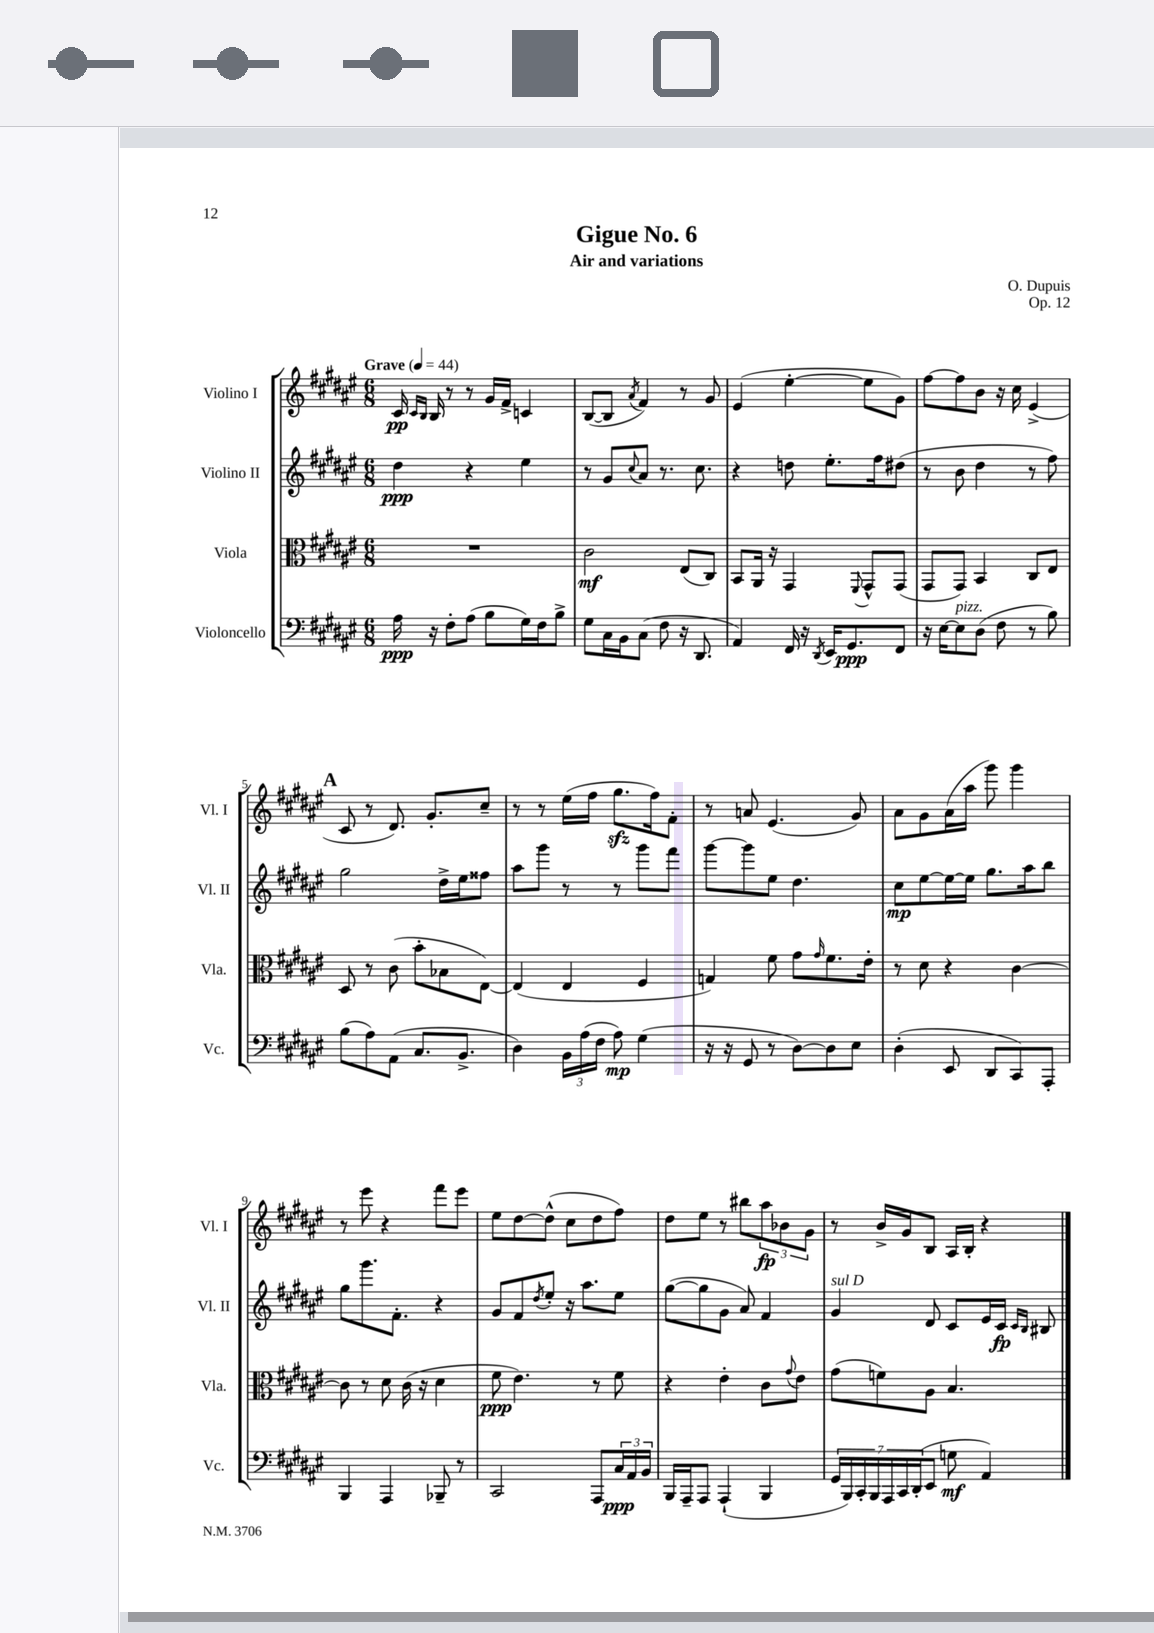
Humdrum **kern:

**kern	**kern	**kern	**kern
*staff4	*staff3	*staff2	*staff1
*clefF4	*clefC3	*clefG2	*clefG2
*k[f#c#g#d#a#e#]	*k[f#c#g#d#a#e#]	*k[f#c#g#d#a#e#]	*k[f#c#g#d#a#e#]
*M6/8	*M6/8	*M6/8	*M6/8
*MM44	*MM44	*MM44	*MM44
16A#	2.r	4dd#	16c#
.	.	.	16qqc#
.	.	.	16qqB
16r	.	.	16B
8F#'	.	.	8r
(8A#	.	4r	8r
8B	.	.	16g#
.	.	.	16f#^
16G#)	.	4ee#	4c
16F#	.	.	.
8B^	.	.	.
=	=	=	=
8G#	2c#	8r	([8B
16C#	.	8g#	8B]
16BB	.	.	.
.	.	8qqcc#	8qa#
(8C#	.	8a#	4f#)
8F#	.	8.r	.
16r	(8E#	.	8r
8.DD#	.	8.cc#	.
.	8C#)	.	8g#
=	=	=	=
4AA#)	8BB	4r	(4e#
.	16AA#	.	.
.	16r	.	.
16FF#	4GG#	8dd	[4ee#'
16r	.	.	.
8qDD#	.	.	.
16EE#	.	8.ee#'	.
8.GG#	.	.	.
.	8qqFF#	.	.
.	8GG#^^	.	8ee#]
.	.	16ff#	.
8FF#	(8GG#	(8dd#	8g#)
=	=	=	=
16r	8GG#	8r	[8ff#
[16E#	.	.	.
8E#]	8GG#)	8b	8ff#]
(8D#	4BB	4dd#	8b
8F#	.	.	16r
.	.	.	16cc#
8r	8C#	8r	(4e#^
8B)	8E#	8ff#)	.
=	=	=	=
(8B	8D#	2gg#	8c#
8A#)	8r	.	8r
(8AA#	(8c#	.	8.d#)
8.C#	8b'	.	.
.	.	.	8.g#'
.	8B-	16dd#^	.
8.BB^	.	16ee#	.
.	[8E#)	8ff##	8cc#~
=	=	=	=
4D#)	(4E#]	8aa#	8r
.	.	8ggg#	8r
24BB	4E#	8r	(16ee#
(24A#	.	.	.
.	.	.	16ff#
24F#	.	.	.
8A#)	.	8r	8.gg#
(4G#	4F#	8ggg#	.
.	.	.	16ff#)
.	.	8fff#	8f#'
=	=	=	=
16r	4G)	[8ggg#	8r
16r	.	.	.
8GG#	.	8ggg#]	8a
8r	8f#	8ee#	(4.e#
[8D#)	8g#	4.dd#	.
.	16qqg#	.	.
8D#]	8.f#	.	.
8E#	.	.	8g#)
.	16e#'	.	.
=	=	=	=
(4D#'	8r	8cc#	8a#
.	8d#	[8ee#	8g#
8EE#	4r	16ee#_	(16a#
.	.	16ee#]	16aa#
8DD#	.	8.gg#	8ggg#)
8CC#)	[4c#	.	4ggg#
.	.	16aa#	.
8AAA#'	.	8bb	.
=	=	=	=
4BBB	8c#]	8gg#	8r
.	8r	8.ggg#	8eee#
4AAA#	8d#	.	4r
.	.	8.f#'	.
.	(16c#	.	.
.	16r	.	.
8BBB-~	4d#	4r	8fff#
8r	.	.	8eee#
=	=	=	=
2CC#	8f#	8g#	8ee#
.	4.e#)	8f#	[8dd#
.	.	8qdd#	.
.	.	8ee#'	(8dd#^^]
.	.	16r	8cc#
.	.	8.aa#	.
8AAA#	8r	.	8dd#
24C#	8f#	8ee#	8ff#)
24AA#	.	.	.
24BB	.	.	.
=	=	=	=
16BBB	4r	([8gg#	8dd#
16AAA#~	.	.	.
8AAA#	.	8gg#]	8ee#
(4AAA#`	4e#'	8g#	8r
.	.	8a#)	8bb#
4BBB	8c#	4f#	12aa#
.	.	.	12b-
.	8qqg#	.	.
.	8e#	.	.
.	.	.	12g#
=	=	=	=
28GG#	(8g#	4g#	8r
28BBB)	.	.	.
28CC#'	.	.	.
28BBB	.	.	.
.	8f)	.	16b^
28AAA#	.	.	.
28CC#	.	.	.
.	.	.	16g#
(28DD#'	.	.	.
8EE#	8A#	8d#	8B
8G	4.B	8c#	16A#
.	.	.	16B'
4AA#)	.	16e#	4r
.	.	16c#	.
.	.	16qqc#	.
.	.	16qqB	.
.	.	8B#	.
==	==	==	==
*-	*-	*-	*-
